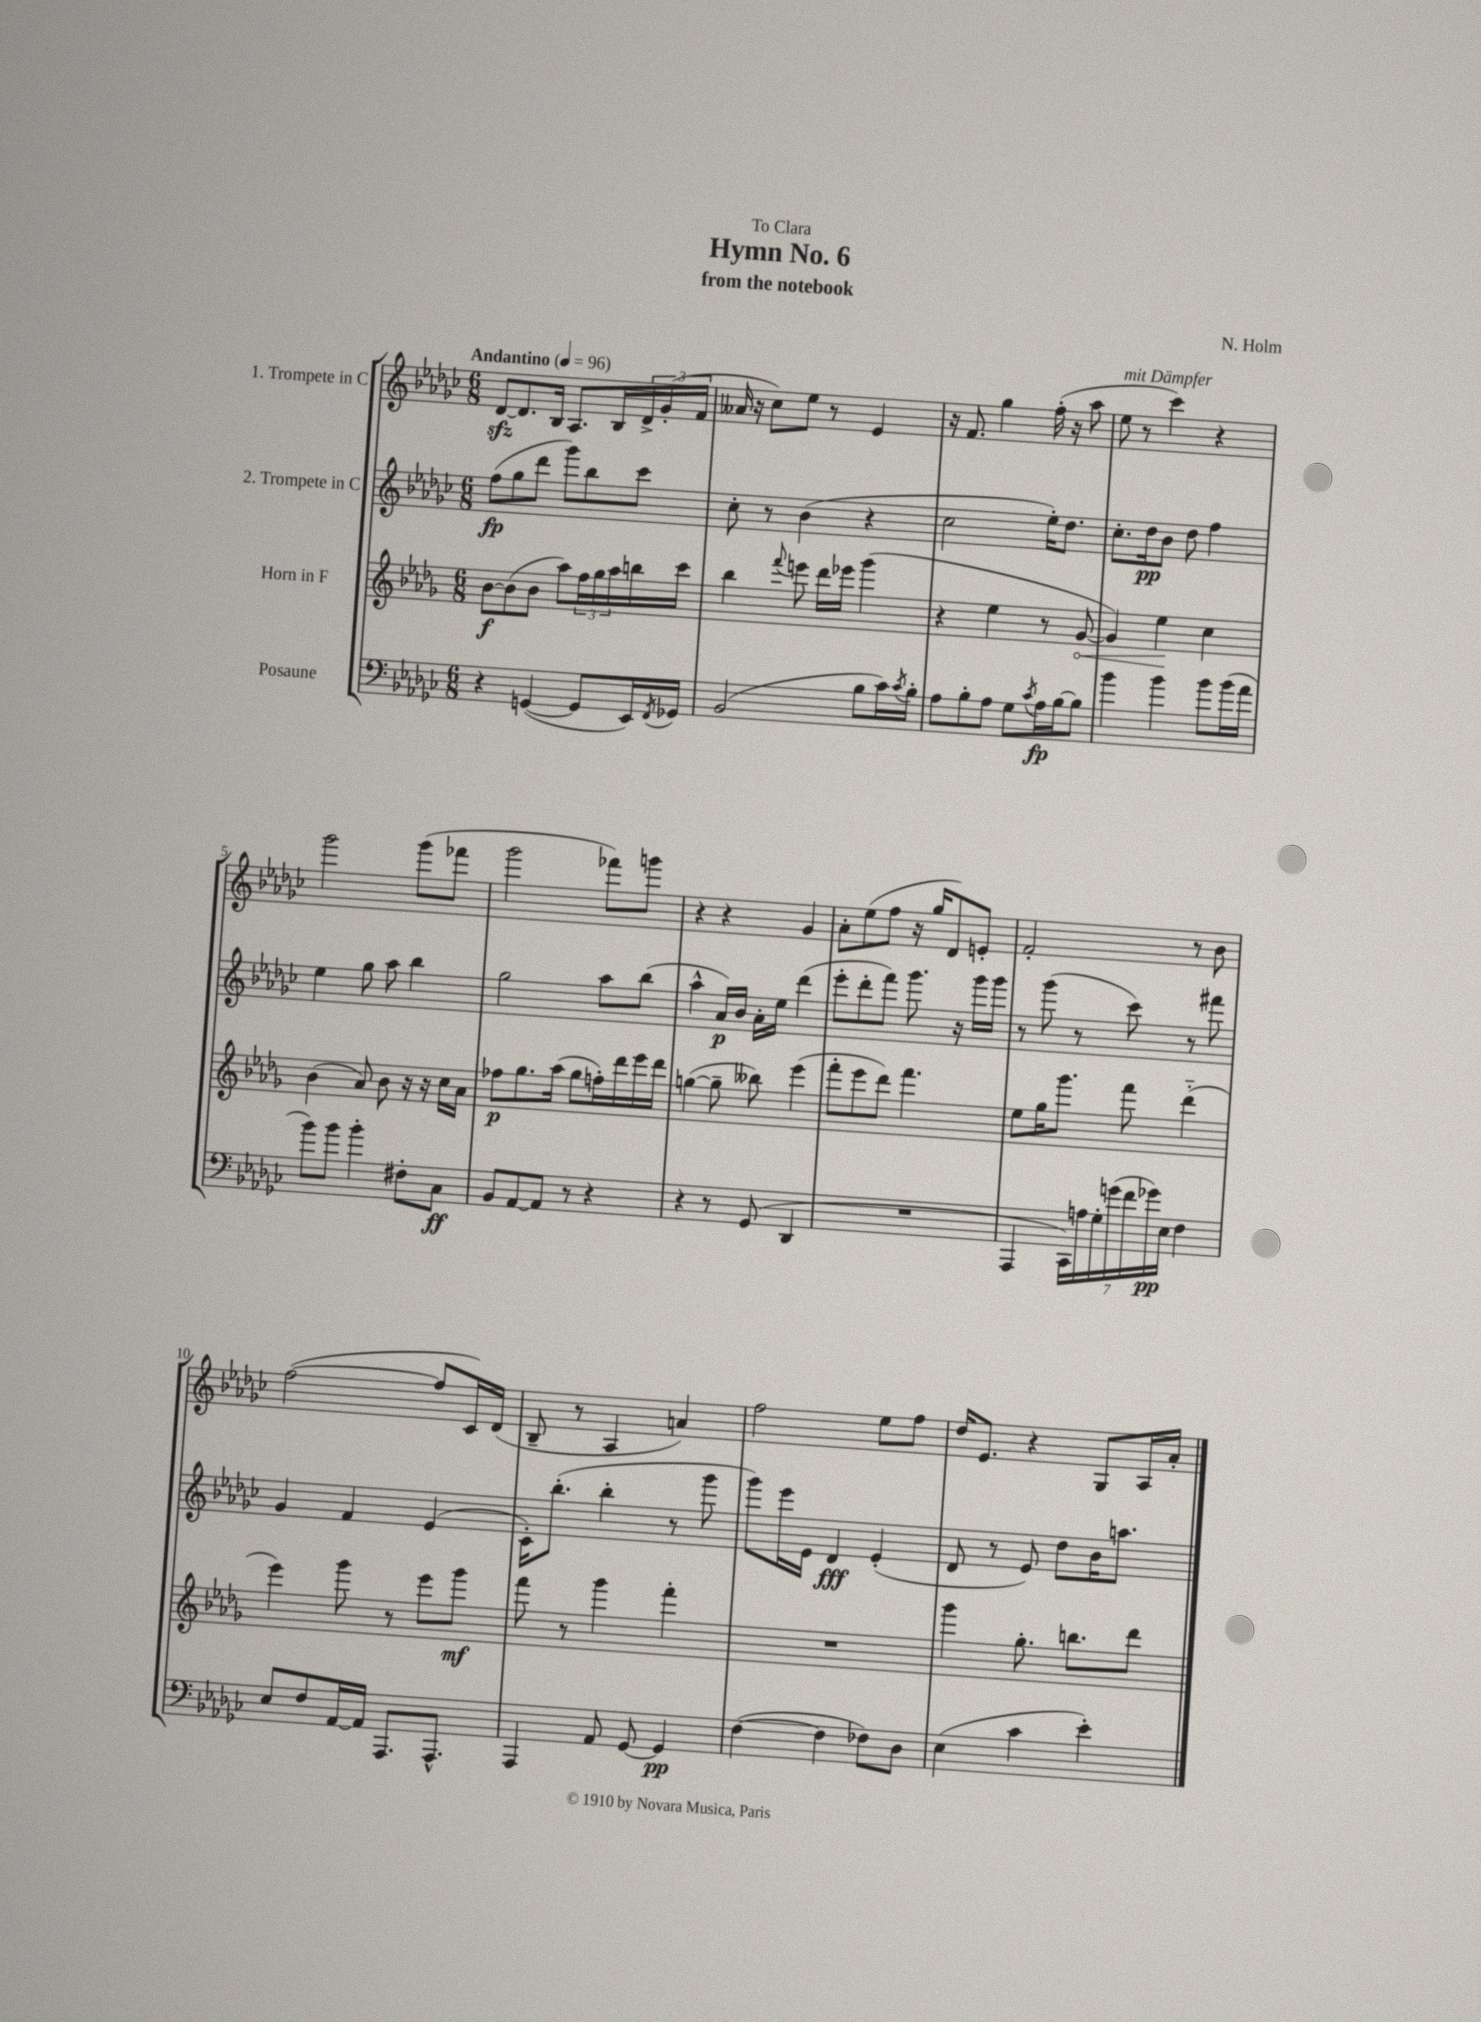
\header { title = "Hymn No. 6" composer = "N. Holm" subtitle = "from the notebook" dedication = "To Clara" }
<<
\new StaffGroup <<
\new Staff = "s0" \with { instrumentName = "1. Trompete in C" } {
    \clef treble \key ges \major \numericTimeSignature \time 6/8 \tempo "Andantino" 4 = 96
    des'8~\sfz des'8. bes16 aes8. bes16 \tuplet 3/2 { des'16-> ges'16-.( f'16 } |
    aeses'16 r16 ces''8) ees''8 r8 ees'4 |
    r16 f'8. ges''4 f''16-.( r16 aes''8 |
    ees''8^\markup { \italic "mit Dämpfer" } r8 ces'''4) r4 |
    ges'''2 ges'''8( fes'''8 |
    ges'''2 fes'''8) g'''8 |
    r4 r4 ges'4 |
    aes'8-. ees''8( f''8 r16 ges''16 des'8) e'8-. |
    f'2-. r8 bes'8 |
    f''2~( f''8 ces'16) des'16( |
    bes8-- r8 aes4 a'4) |
    f''2 ees''8 f''8 |
    des''16 ees'8. r4 ges8 aes16 aes'16-. \bar "|." |
}
\new Staff = "s1" \with { instrumentName = "2. Trompete in C" } {
    \clef treble \key ges \major \numericTimeSignature \time 6/8
    f''8\fp( ges''8 des'''8 ges'''8) bes''8 ces'''8 |
    ces''8-. r8 bes'4( r4 |
    ces''2 ees''16-.) des''8. |
    ces''8.-. des''16\pp bes'8 des''8 f''4 |
    ees''4 ges''8 aes''8 bes''4 |
    ges''2 aes''8 bes''8( |
    aes''4-^ aes'16\p) bes'16 aes'16-. ees''16 des'''4( |
    ees'''8-. des'''8-. f'''8) ges'''8. r16 ges'''16 ges'''16 |
    r8 ges'''8( r8 ces'''8) r8 fis'''8 |
    ges'4 f'4 ees'4( |
    ces'16-.) bes''8.-.( bes''4-. r8 ges'''8 |
    ges'''8) ees'''16 ees'16 des'4\fff ees'4-.( |
    des'8 r8 ees'8) des''8 bes'16 a''8. \bar "|." |
}
\new Staff = "s2" \with { instrumentName = "Horn in F" } {
    \clef treble \key des \major \numericTimeSignature \time 6/8
    bes'8~\f bes'8( bes'8 aes''8) \tuplet 3/2 { f''16 ges''16 aes''16 } b''16 c'''16 |
    bes''4 \appoggiatura { f'''8 } e'''8 des'''16 ees'''16 ges'''4( |
    r4 ees''4 r8 \once \override Hairpin.circled-tip = ##t ges'8~\< |
    ges'4) ees''4\! c''4 |
    bes'4( aes'8) bes'8 r16 r16 c''16 aes'16 |
    fes''8\p ges''8. aes''16( ges''8 f''16-.) des'''16 ees'''16 des'''16 |
    g''4~( g''8-- beses''8) ees'''4( |
    f'''8-. ees'''8 des'''8) f'''4. |
    ees''8 ges''16 ges'''8. f'''8 des'''4-_( |
    ees'''4) ges'''8 r8 ees'''8 ges'''8\mf |
    f'''8 r8 ges'''4 f'''4-. |
    R2. |
    ges'''4 ges''8.-. b''8. des'''8 \bar "|." |
}
\new Staff = "s3" \with { instrumentName = "Posaune" } {
    \clef bass \key ges \major \numericTimeSignature \time 6/8
    r4 g,4~( g,8 ees,16) \acciaccatura { f,8 } ges,16 |
    bes,2( bes8 ces'16) \acciaccatura { ces'8 } bes16-. |
    aes8 bes8-. aes8 ges8 \acciaccatura { ces'8 } aes16\fp bes16~ bes8 |
    bes'4 bes'4 bes'8 bes'16( aes'16 |
    bes'8) bes'8 bes'4-. fis8-. ces8\ff |
    bes,8 aes,8~ aes,8 r8 r4 |
    r4 r8 ges,8( des,4 |
    R2. |
    aes,,4 \tuplet 7/4 { ces,16) a16 ges16-. g'16( f'16 ges'16\pp) ees16 } f4 |
    ees8 f8 aes,16~ aes,16 aes,,8. aes,,8.-^ |
    aes,,4 aes,8 ges,8~ ges,4\pp |
    f4~( f4 fes8) des8 |
    ees4( ces'4 ees'4-.) \bar "|." |
}
>>
>>
